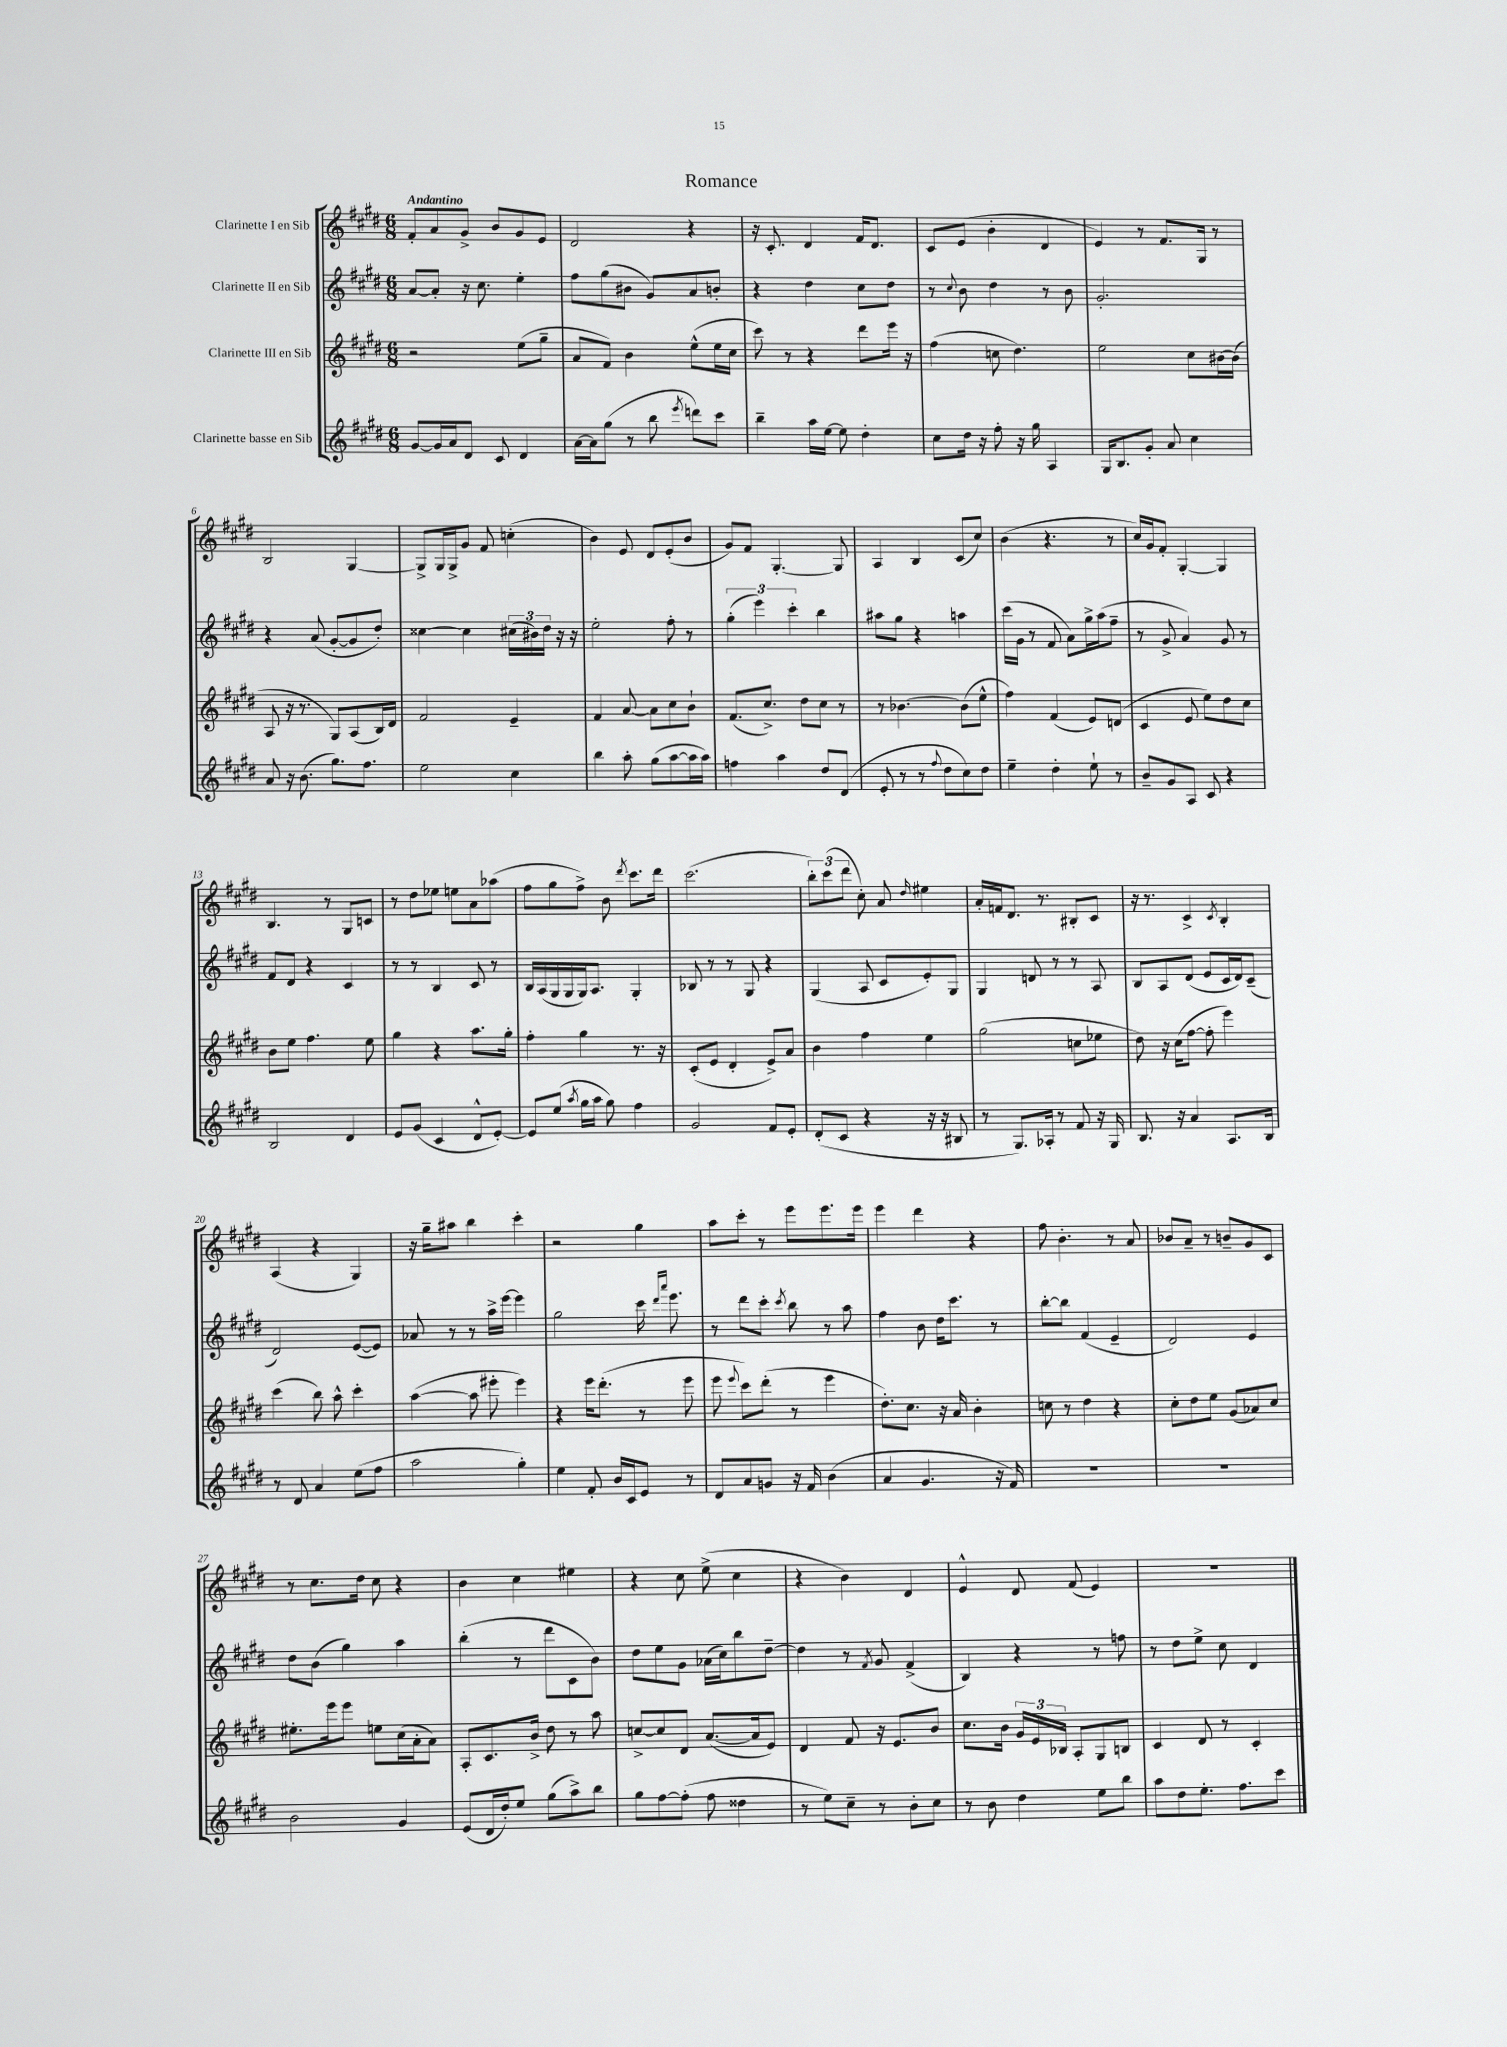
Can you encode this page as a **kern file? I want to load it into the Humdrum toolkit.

**kern	**kern	**kern	**kern
*part4	*part3	*part2	*part1
*staff4	*staff3	*staff2	*staff1
*I"Clarinette basse en Sib	*I"Clarinette III en Sib	*I"Clarinette II en Sib	*I"Clarinette I en Sib
*clefG2	*clefG2	*clefG2	*clefG2
*k[f#c#g#d#]	*k[f#c#g#d#]	*k[f#c#g#d#]	*k[f#c#g#d#]
*M6/8	*M6/8	*M6/8	*M6/8
=1	=1	=1	=1
!	!	!	!LO:TX:a:B:t=Andantino
[8g#/L	2r	[8a/L	8f#'/L
16g#/L]	.	8a'/J]	8a/
16a/J	.	.	.
8d#/J	.	16r	8g#^/J
.	.	8.cc#\	.
8c#/	.	.	8b/L
4d#/	(8ee\L	4ee'\	8g#/
.	8gg#~\J	.	8e/J
=2	=2	=2	=2
[16a\LL	8a/L	8ff#\L	2d#/
16a\J]	.	.	.
(8gg#\J	8f#/J)	(8gg#\	.
8r	4b\	8b#X\J	.
8bb\	.	8g#/L)	.
8qeee/	.	.	.
8dddn\L)	(8ee^^\L	8a/	4r
8ccc#\J	16ee\L	8bn'/J	.
.	16cc#\JJ	.	.
=3	=3	=3	=3
4bb~\	8ccc#\)	4r	16r
.	.	.	8.c#'/
.	8r	.	.
16aa\LL	4r	4dd#\	4d#/
[16ee\JJ	.	.	.
8ee\]	.	.	.
4dd#'\	8ddd#\L	8cc#\L	16f#/KL
.	.	.	8.d#/J
.	16eee\Jk	8dd#\J	.
.	16r	.	.
=4	=4	=4	=4
8cc#\L	(4ff#\	8r	8c#/L
.	.	8qqcc#/	.
16dd#\Jk	.	8b\	(8e/J
16r	.	.	.
8ff#'\	8ccn\	4dd#\	4b'\
16r	4.dd#\)	.	.
16gg#\	.	.	.
4A/	.	8r	4d#/
.	.	8b\	.
=5	=5	=5	=5
16G#/KL	2ee\	2.g#'/	4e/)
8.B/	.	.	.
8g#'/J	.	.	8r
8a/	.	.	8.f#/L
4cc#\	8cc#\L	.	.
.	.	.	16G#/Jk
.	[16b#X\L	.	8r
.	(16b#\JJ]	.	.
!!LO:LB:g=z
=6	=6	=6	=6
8a/	8A/	4r	2B/
16r	16r	.	.
(8.b\	8.r	.	.
.	.	(8a/	.
8.gg#\L)	8G#/L)	[8g#'/L	.
.	(8A/	8g#/]	[4G#/
8.ff#\J	.	.	.
.	16B/L)	8dd#'/J)	.
.	16d#/JJ	.	.
=7	=7	=7	=7
2ee\	2f#/	[4cc##X\	8G#^/L]
.	.	.	16G#/L
.	.	.	16G#^/J
.	.	4cc##\]	8g#/J
.	.	.	8f#/
4cc#\	4e~/	(24cc#X\LL	(4ccn'\
.	.	24b#X\)	.
.	.	24dd#\JJ	.
.	.	16r	.
.	.	16r	.
=8	=8	=8	=8
4bb\	4f#/	2ee'\	4b\)
8aa'\	[8a/	.	8e/
(8gg#\L	8a\L]	.	8d#/L
[8aa\	8cc#\	8ff#'\	(8e'/
16aa\L]	8b`\J	8r	8b/J
16aa\JJ)	.	.	.
=9	=9	=9	=9
4ffn\	(8.f#/L	(6gg#'\	8g#/L)
.	.	.	8f#/J
.	.	6eee\)	.
.	8.cc#^/J)	.	.
4aa\	.	.	[4.G#'/
.	.	6ccc#'\	.
.	8dd#\L	.	.
8dd#/L	8cc#\J	4bb\	.
(8d#/J	8r	.	8G#/]
=10	=10	=10	=10
8e'/	8r	8aa#X\L	4A/
8r	[4.b-X\	8gg#\J	.
8r	.	4r	4B/
8qqff#/	.	.	.
8dd#\L	.	.	.
8cc#\)	(8b-\L]	4aan\	(8c#/L
8dd#\J	8ee^^\J	.	8cc#/J)
=11	=11	=11	=11
4ee~\	4ff#\)	(16ccc#\LL	(4b\
.	.	16g#\JJ	.
.	.	8r	.
4dd#'\	(4f#/	8f#/	4.r
.	.	8a\L)	.
8ee`\	8e/L)	16gg#^\L	.
.	.	(16aa\J	.
8r	(8dn/J	8ff#~\J	8r
=12	=12	=12	=12
8b~/L	4c#/	8r	16cc#/LL)
.	.	.	16g#/J
8g#/	.	8g#^/	8f#'/J
8A/J	8e/	4a/)	[4G#'/
8c#/	8ee\L)	.	.
4r	8dd#\	8g#/	4G#/]
.	8cc#\J	8r	.
!!LO:LB:g=z
=13	=13	=13	=13
2B/	8b\L	8f#/L	4.B/
.	8ee\J	8d#/J	.
.	4.ff#\	4r	.
.	.	.	8r
4d#/	.	4c#/	8G#/L
.	8ee\	.	8cn/J
=14	=14	=14	=14
8e/L	4gg#\	8r	8r
(8g#/J	.	8r	8dd#\L
4c#/	4r	4B/	8ee-X\J
.	.	.	8een\L
8d#^^/L	8.aa\L	8c#/	8a\
[8e'/J)	.	8r	(8aa-X\J
.	16gg#'\Jk	.	.
=15	=15	=15	=15
8e/L]	4ff#'\	16B/LL	8ff#\L
.	.	(16A/	.
(8ee/J	.	16G#/	8gg#\
.	.	16G#/	.
8qaa/	.	.	.
16gg#\LL	4gg#\	16G#/J)	8ff#^\J)
16aa\JJ	.	8.A/J	.
8gg#\)	.	.	8b\
.	.	.	8qddd#/
4ff#\	8.r	4G#'/	8.ccc#\L
.	16r	.	16ddd#\Jk
=16	=16	=16	=16
2g#/	(8c#'/L	8B-X/	(2.ccc#\
.	8e/J	8r	.
.	4d#'/	8r	.
.	.	8G#/	.
8f#/L	8e^/L)	4r	.
8e'/J	8a/J	.	.
=17	=17	=17	=17
(8d#'/L	4b\	(4G#/	12bb'\L)
.	.	.	(12ccc#\
8c#/J	.	.	.
.	.	.	12ddd#\J
4r	4ff#\	8A/	8cc#'\)
.	.	8c#/L	8a/
.	.	.	16qqdd#/
16r	4ee\	8e'/)	4ee#X\
16r	.	.	.
8B#X/	.	8G#/J	.
=18	=18	=18	=18
8r	(2gg#\	4G#/	16a'/LL
.	.	.	16fn/J
8.G#/L)	.	.	8.d#/J
.	.	8dn/	.
16A-X'/Jk	.	.	8.r
8r	.	8r	.
8f#/	8ccn\L	8r	8B#X'/L
16r	8ee-X\J	8A/	8c#/J
16G#/	.	.	.
=19	=19	=19	=19
8.B/	8dd#\)	8B/L	16r
.	.	.	8.r
.	16r	8A/	.
16r	(16cc#\KL	.	.
4a/	[8ff#\J	(8d#/J	4c#^/
.	8ff#'\]	8e/L	.
.	.	.	8qc#/
8.A/L	4eee\)	16c#/L	4B'/
.	.	16d#/J)	.
.	.	(8c#~/J	.
16B/Jk	.	.	.
!!LO:LB:g=z
=20	=20	=20	=20
8r	(4ccc#\	2d#/)	(4A/
8d#/	.	.	.
4a/	8bb\)	.	4r
.	8aa^^\	.	.
(8ee\L	4ccc#'\	([8e/L	4G#/)
8ff#\J	.	8e/J])	.
=21	=21	=21	=21
2aa\	([4aa\	8a-X/	16r
.	.	.	16gg#~\KL
.	.	8r	8aa#X\J
.	8aa\]	8r	4bb\
.	8eee#X'\	16aa^\LL	.
.	.	[16eee\JJ	.
4gg#'\)	4eee#\)	4eee\]	4ccc#'\
=22	=22	=22	=22
4ee\	4r	2gg#\	2r
8f#'/	16eee\KL	.	.
.	(8.ddd#'\J	.	.
16b/LL	.	.	.
16c#/J	.	.	.
8e/J	8r	16ccc#\	4gg#\
.	.	16qqddd#/LL	.
.	.	16qqaaa/JJ	.
.	.	8.eee\	.
8r	8eee\	.	.
=23	=23	=23	=23
8d#/L	8eee\	8r	8aa\L
.	8qqeee/	.	.
8a/	8ccc#\L)	8ddd#\L	8ccc#'\J
8gn/J	(8ddd#'\J	8ccc#'\J	8r
.	.	8qccc#/	.
16r	8r	8bb\	8eee\L
16f#/	.	.	.
(4b\	4eee\	8r	8.eee\
.	.	8aa\	.
.	.	.	16eee\Jk
=24	=24	=24	=24
4a/	8.dd#'\L)	4ff#\	4eee\
.	8.cc#\J	.	.
4.g#/	.	8b\	4ddd#\
.	16r	16dd#\KL	.
.	16a/	8.ccc#\J	.
.	4b'\	.	4r
16r	.	8r	.
16f#/)	.	.	.
=25	=25	=25	=25
2.r	8ccn\	[8bb'\L	8ff#\
.	8r	8bb\J]	4.b'\
.	4dd#\	(4f#/	.
.	4r	4e~/	8r
.	.	.	8a/
=26	=26	=26	=26
2.r	8cc#'\L	2d#/)	8b-X/L
.	8dd#\	.	8a~/J
.	8ee\J	.	8r
.	(8g#/L	.	8bn~/L
.	8a-X/)	4e/	8g#/
.	8cc#/J	.	8c#/J
!!LO:LB:g=z
=27	=27	=27	=27
2b\	8.ee#X'\L	8dd#\L	8r
.	.	(8b\J	8.cc#\L
.	16eee\k	.	.
.	8eee\J	4gg#\)	.
.	.	.	16dd#\Jk
.	8een\L	.	8cc#\
4g#/	(16cc#\L	4aa\	4r
.	16a'\J	.	.
.	8a\J)	.	.
=28	=28	=28	=28
(8e/L	8A'/L	(4bb'\	4b\
16d#/L	8.c#/	.	.
16dd#'/J)	.	.	.
8ee/J	.	8r	4cc#\
.	16b^/Jk	.	.
(8gg#\L	8dd#\	8ddd#\L	.
8aa^\)	8r	8c#\	4ee#X\
8bb\J	8aa\	8b\J)	.
=29	=29	=29	=29
8gg#\L	[8ccn^/L	8dd#\L	4r
[8ff#\	8cc/]	8ee\	.
(8ff#'\J]	8d#/J	8g#\J	8cc#\
8ff#\	([8.a/L	(16a-X\LL	(8ee^\
.	.	16cc#\J)	.
4dd##X\	.	8bb\	4cc#\
.	16a/k]	.	.
.	8e/J)	[8dd#~\J	.
=30	=30	=30	=30
8r	4d#/	4dd#\]	4r
8ee\L)	.	.	.
8cc#~\J	8f#/	8r	4b\)
.	.	8qf#/	.
8r	16r	8g#/	.
.	8.e/L	.	.
8b'\L	.	(4f#^/	4d#/
8cc#\J	8b/J	.	.
=31	=31	=31	=31
8r	8.cc#\L	4B/)	4e^^/
8b\	.	.	.
.	16b\Jk	.	.
4dd#\	24g#/LL	4r	8d#/
.	24e/	.	.
.	24B-X/JJ	.	.
.	8A'/L	.	(8f#/
8ee\L	8G#/	8r	4e/)
8bb\J	8Bn/J	8ffn\	.
=32	=32	=32	=32
8aa\L	4c#/	8r	2.r
8dd#\	.	8dd#\L	.
8.ee'\J	8d#/	8ee^\J	.
.	8r	8cc#\	.
8.ff#\L	.	.	.
.	4c#'/	4d#/	.
8ccc#\J	.	.	.
==	==	==	==
*-	*-	*-	*-
